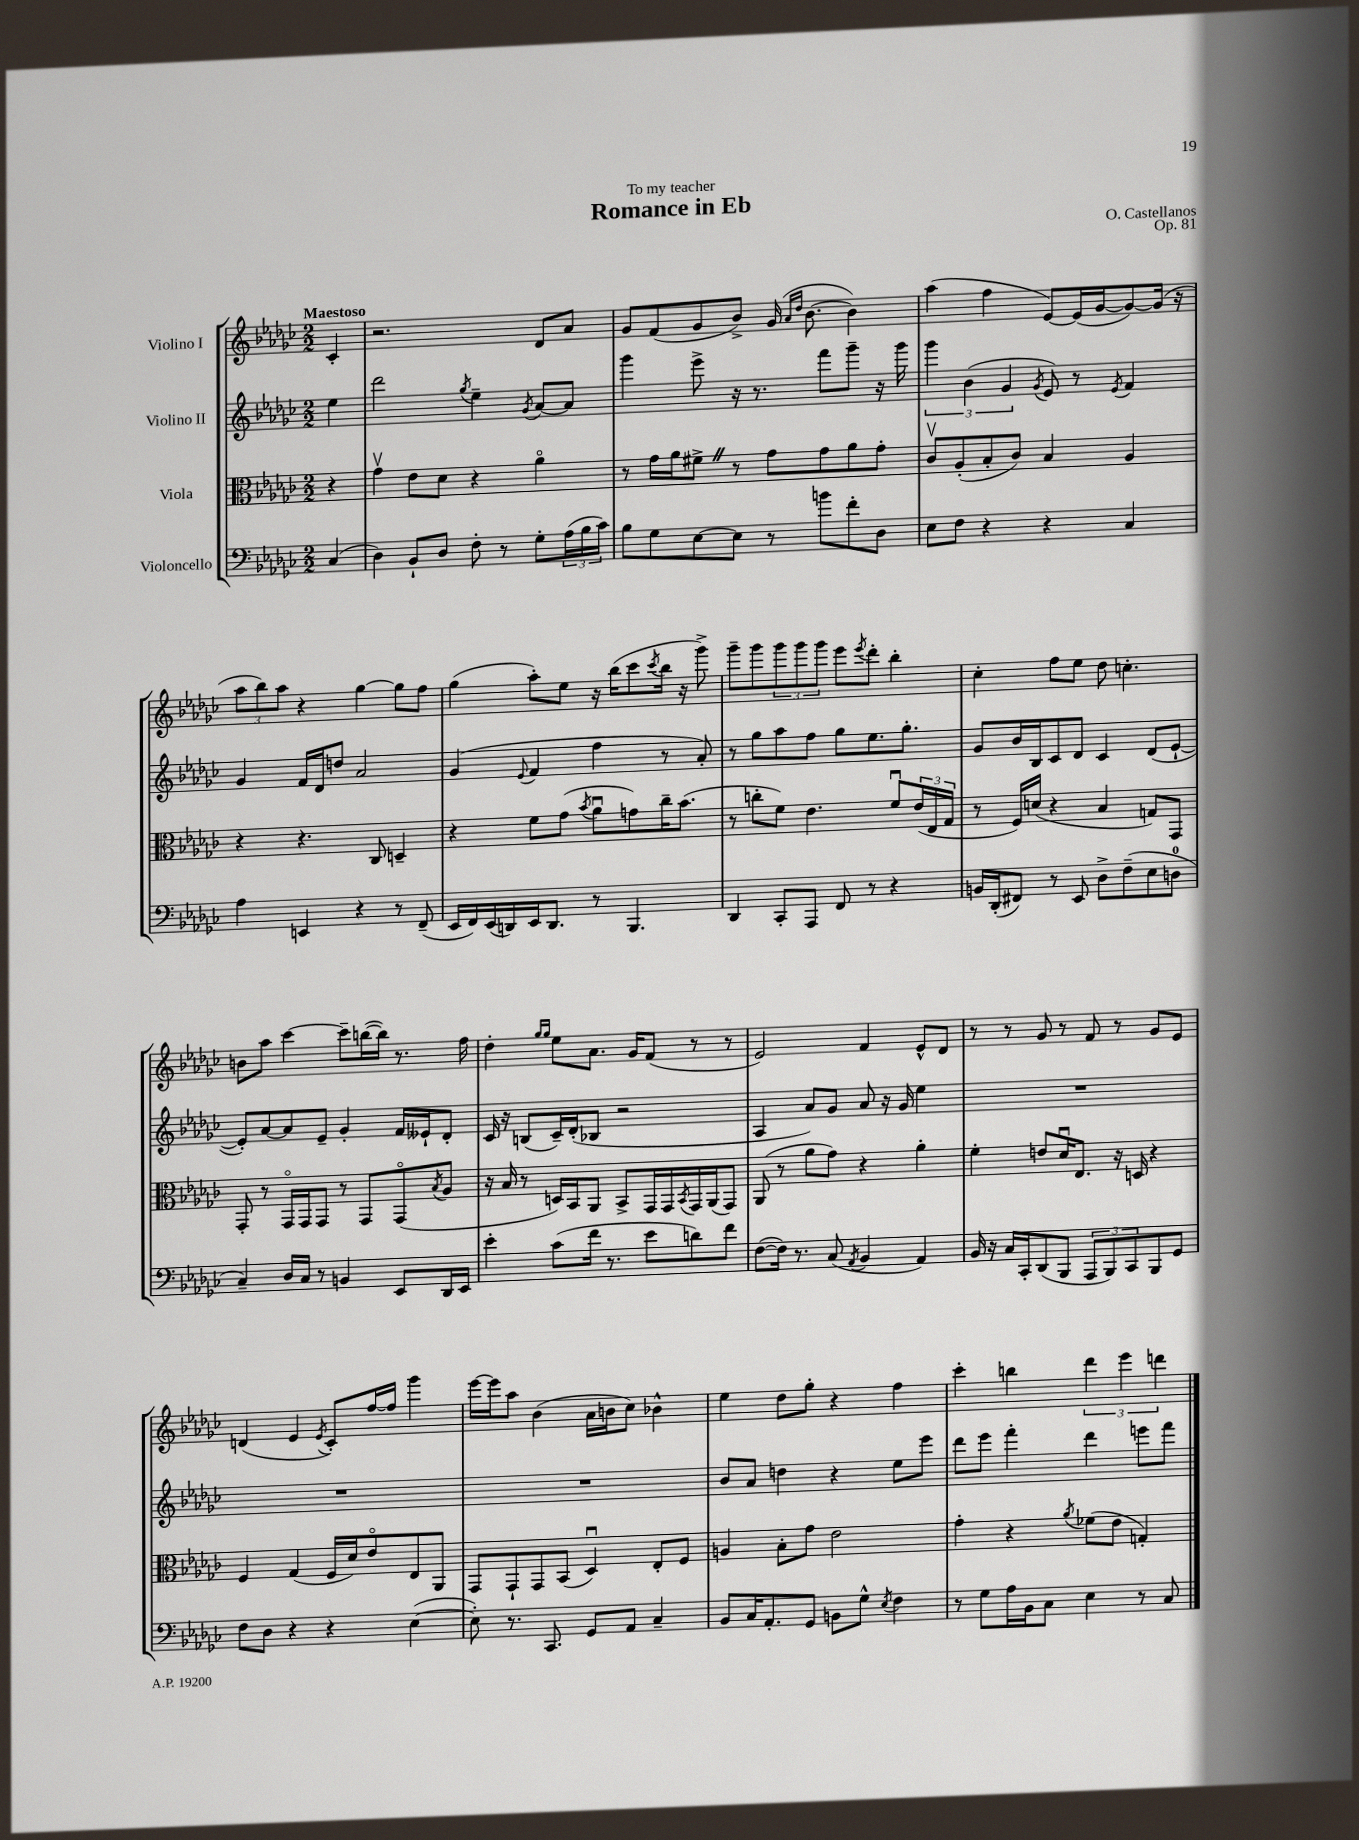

**kern	**kern	**kern	**kern
*staff4	*staff3	*staff2	*staff1
*clefF4	*clefC3	*clefG2	*clefG2
*k[b-e-a-d-g-c-]	*k[b-e-a-d-g-c-]	*k[b-e-a-d-g-c-]	*k[b-e-a-d-g-c-]
*M2/2	*M2/2	*M2/2	*M2/2
(4C-	4r	4ee-	4c-'
=	=	=	=
4D-)	4g-v	2ddd-	2.r
8BB-`	8e-	.	.
8D-	8d-	.	.
.	.	8qgg-	.
8F'	4r	4ee-~	.
8r	.	.	.
.	.	8qg-	.
8G-'	4a-o	[8a-	8d-
(24A-	.	8a-]	8a-
24B-	.	.	.
24c-)	.	.	.
=	=	=	=
8B-	8r	4ggg-	8g-
8G-	16g-	.	(8f
.	16a-	.	.
[8E-	8f#^	8eee-^	8g-
8E-]	8r	16r	8b-^)
.	.	8.r	.
8r	8g-	.	(16g-
.	.	.	16qqa-
.	.	.	16qqdd-
.	.	.	[8.b-
8b	8g-	8fff	.
8f'	8a-	8ggg-~	4b-])
8D-	8g-'	16r	.
.	.	16ggg-	.
=	=	=	=
8E-	8c-v	6ggg-	(4aa-
8F	(8A-'	.	.
.	.	(6b-	.
4r	8B-'	.	4ff
.	.	6g-	.
.	8c-)	.	.
.	.	8qg-	.
4r	4B-	8e-)	[8e-)
.	.	8r	(16e-]
.	.	.	[16g-
.	.	8qe-	.
4C-	4A-	4f	8g-_)
.	.	.	(16g-]
.	.	.	16r
=	=	=	=
4A-	4r	4g-	12aa-
.	.	.	12bb-)
.	.	.	12aa-
4EE	4.r	16f	4r
.	.	16d-	.
.	.	8dd	.
4r	.	2a-	[4gg-
.	8C-	.	.
8r	4D~	.	8gg-]
(8FF~	.	.	8ff
=	=	=	=
16EE-	4r	(4g-	(4gg-
16FF)	.	.	.
(16EE-	.	.	.
16DD)	.	.	.
.	.	8qqe-	.
16EE-	8f	4f	8aa-')
8.DD	.	.	.
.	(8g-	.	8ee-
.	8qb-	.	.
8r	8a-u	4ff	16r
.	.	.	(16bb-
4.BBB-	8g)	.	8ccc-
.	.	.	8qccc-
.	16cc-~	8r	16bb-
.	(8.b-	.	16r
.	.	8a-')	8ggg-^)
=	=	=	=
4DD-	8r	8r	8ggg-~
.	8cc'	8gg-	8ggg-
8CC-'	8f)	8aa-	12ggg-
.	.	.	12ggg-
8AAA-	4.e-	8ff	.
.	.	.	12ggg-
8FF	.	8gg-	8eee-
.	.	.	8qeee-
8r	.	8.ee-	8ddd-'
4r	8fu	.	4bb-'
.	.	8.gg-'	.
.	(24e-	.	.
.	24E-	.	.
.	24G-	.	.
=	=	=	=
16BB	8r	8g-	4cc-'
(16DD-'	.	.	.
8FF#)	16F)	16b-	.
.	(16d	16B-	.
8r	4r	8c-	8ff
8EE-	.	8d-	8ee-
8D-^	4B-	4c-	8dd-
(8F~	.	.	4.cc'
8E-	8G)	(8d-	.
8D	8GG-	[8e-`	.
=	=	=	=
4C-~)	8GG-'	8e-'])	8b
.	8r	[8a-	8aa-
16D-	16GG-o	8a-]	[4ccc-
16C-	16GG-	.	.
8r	8GG-	8e-~	.
4BB	8r	4g-'	8ccc-~]
.	8GG-	.	([16bb
.	.	.	16bb])
8EE-	(8GG-o	16f	8.r
.	.	16e--`	.
.	8qB-	.	.
16DD-	8A-	8d-'	.
16EE-	.	.	16ff
=	=	=	=
4e-'	16r	16c-	4dd-'
.	16B-	16r	.
.	8r	(8B	.
.	.	.	16qqgg-
.	.	.	16qqgg-
(8c-	16D)	16c-~)	8ee-
.	16BB-	(16d-'	.
16f	8AA-	8B-	8.a-
8.r	.	.	.
.	8BB-^	2r	.
.	.	.	16g-
8e-	16GG-	.	(8f
.	16GG-	.	.
.	8qBB-	.	.
8d)	16GG-	.	8r
.	(16AA-	.	.
8f	8GG-)	.	8r
=	=	=	=
([8F	(8AA-	4A-	2e-)
16F])	8r	.	.
8.r	.	.	.
.	8a-	8a-)	.
(8C-	8g-)	8g-	.
8qAA-	.	.	.
4BB-	4r	8a-	4f
.	.	16r	.
.	.	16g-	.
4AA-)	4a-'	4ee-	8e-^^
.	.	.	8d-
=	=	=	=
16BB-	4f'	1r	8r
16r	.	.	.
16C-	.	.	8r
16CC-'	.	.	.
(8DD-	8e	.	8g-
8BBB-	16d-u	.	8r
.	8.E-	.	.
12AAA-	.	.	8f
12BBB-)	.	.	.
.	16r	.	8r
12CC-	.	.	.
.	16D	.	.
8BBB-	4r	.	8g-
8GG-	.	.	8e-
=	=	=	=
8F	4F	1r	(4d
8D-	.	.	.
4r	(4G-	.	4e-
.	.	.	8qe-
4r	16F	.	8c-')
.	16d-)	.	.
.	8e-o	.	[16ff
.	.	.	16ff]
([4E-	8E-	.	4ggg-
.	8AA-	.	.
=	=	=	=
8E-'])	8GG-	1r	[16eee-
.	.	.	16eee-]
8.r	8GG-`	.	8aa-
.	8GG-	.	(4b-
8.CC-	.	.	.
.	(8BB-	.	.
8GG-	4D-u)	.	16a-
.	.	.	16b
8AA-	.	.	8cc-)
4C-~	8E-'	.	4b-^^
.	8F	.	.
=	=	=	=
8BB-	4A	8b-	4ee-
16C-	.	8a-	.
8.AA-'	.	.	.
.	8B-'	4dd	8dd-
8GG-	8g-	.	8gg-'
8BB	2e-	4r	4r
8G-^^	.	.	.
8qE-	.	.	.
4F	.	8ee-	4ff
.	.	8eee-	.
=	=	=	=
8r	4g-'	8ddd-	4ccc-'
8G-	.	8eee-	.
16A-	4r	4fff'	4bb
16BB-	.	.	.
8C-	.	.	.
.	8qa-	.	.
4E-	(8f-	4ddd-	6ddd-
.	8e-	.	.
.	.	.	6eee-
8r	4G')	8eee	.
.	.	.	6ddd
8C-	.	8fff	.
==	==	==	==
*-	*-	*-	*-
